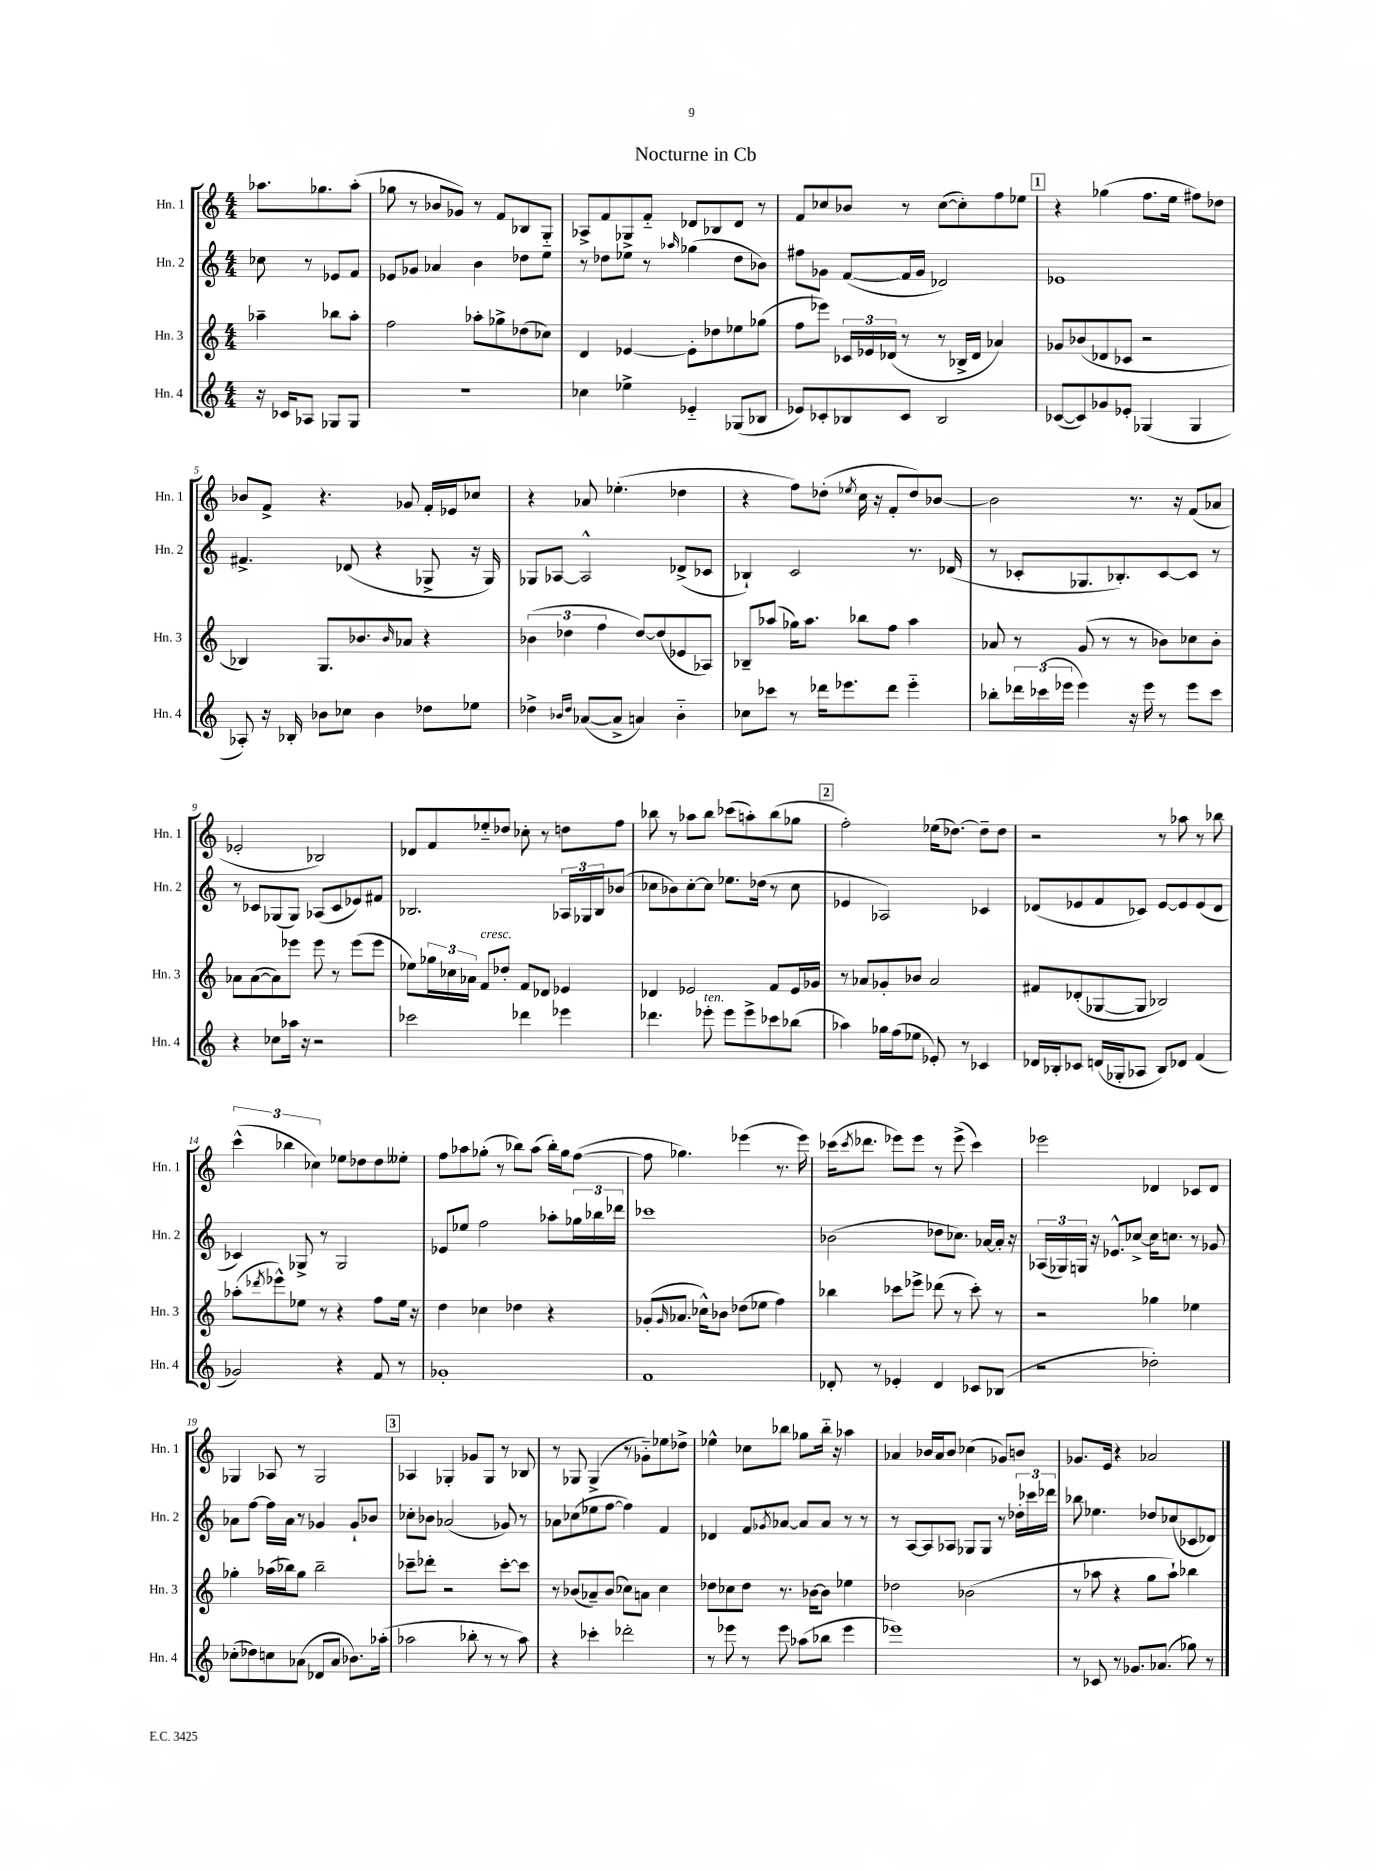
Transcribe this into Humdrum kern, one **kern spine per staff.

**kern	**kern	**kern	**kern
*staff4	*staff3	*staff2	*staff1
*clefG2	*clefG2	*clefG2	*clefG2
*k[]	*k[]	*k[]	*k[]
*M4/4	*M4/4	*M4/4	*M4/4
16r	4aa-~	8cc-	8.aa-
16c-	.	.	.
8A-	.	8r	.
.	.	.	8.gg-
8G-	8bb-	8e-	.
8G-	8aa-'	8f	(8aa-'
=	=	=	=
1r	2ff	8e-	8gg-
.	.	8g-	8r
.	.	4a-	8b-
.	.	.	8g-)
.	8aa-'	4b	8r
.	8gg-^	.	8f
.	(8dd-	8dd-	8B-
.	8cc-)	8ee	8G'~
=	=	=	=
4cc-	4d	8r	8A-^
.	.	8dd-	8f
4ee-^	[4e-	8ee-	8G-^
.	.	8r	8f'~
.	.	16qqaa-	.
4e-'~	8e-']	(4gg-	8d-
.	8dd-	.	8B-
(8G-	8ee-	8dd-	8d-
8B-	(8gg-	8b-)	8r
=	=	=	=
8e-)	8ff	8ff#	8f
8c-'	8eee-)	8g-	8cc-
8B-	24c-	([8f	8b-
.	24e-	.	.
.	(24d-	.	.
8c-	8r	16f]	8r
.	.	16g-	.
2B-	8r	2d-)	([8cc-
.	16B-^	.	8cc-'])
.	16d-	.	.
.	4a-)	.	8ff
.	.	.	8ee-
=	=	=	=
([8c-	8g-	1e-	4r
8c-])	(8b-	.	.
8g-	8d-	.	(4gg-
8e-'	8c-	.	.
(4G-	2r	.	8.ff
.	.	.	16ee
4G-	.	.	8ff#)
.	.	.	8dd-
=	=	=	=
8A-')	4B-)	4.f#^	8b-
16r	.	.	8f^
16B-'	.	.	.
8b-	8.G	.	4.r
8cc-	.	(8d-	.
.	8.b-	.	.
4b-	.	4r	.
.	16qqb-	.	.
.	8a-	.	8g-
8dd-	4r	8G-^	16f'
.	.	.	16e-
8ee-	.	16r	8cc-
.	.	16G-)	.
=	=	=	=
4dd-^	(6b-	8G-	4r
.	.	[8A-	.
.	6dd-	.	.
16qqb-	.	.	.
16qqdd-	.	.	.
([8a-	.	2A-^^]	8a-
.	6ff	.	.
8a-^]	.	.	(4.ee-'
4a)	[8dd-)	.	.
.	(8dd-]	.	.
4b-'~	8e-	(8d-^	4dd-
.	8A-)	8c-	.
=	=	=	=
8cc-	8B-~	4B-`)	4r
8ccc-	(8aa-	.	.
8r	16gg-)	2c	8ff)
.	8.aa-	.	.
16ddd-	.	.	(8dd-'
8.eee-	.	.	.
.	.	.	8qee-
.	8bb-	.	16cc
.	.	.	16r
8ddd-	8ff	.	8f'
4eee-'~	4aa-	8.r	8dd-)
.	.	.	[8b-
.	.	(16d-	.
=	=	=	=
8bb-'	8a-	8r	2b-]
24ddd-	8r	8c-'	.
(24ccc-	.	.	.
24eee-	.	.	.
4eee-)	(8g	8.G-	.
.	8r	.	.
.	.	8.B-')	.
16r	8r	.	8.r
16eee-	.	.	.
8r	8b-)	[8c-	.
.	.	.	16r
8eee-	8cc-	8c-]	(8f
8ccc-	8b-'	8r	8a-
=	=	=	=
4r	8a-	8r	2e-'
.	([8a-	8c-	.
8cc-	8a-])	(8G-	.
16aa-	8eee-	8G-)	.
16r	.	.	.
2r	8eee-	(8A-	2B-)
.	8r	8c-	.
.	(8eee-	8e-)	.
.	8eee-	8f#	.
=	=	=	=
2ccc-	8ee-)	2.B-	8d-
.	24gg-	.	8f
.	24cc-	.	.
.	24a-	.	.
.	8f	.	8ee-'~
.	8dd-'	.	8dd-
4ddd-	8f	.	8cc-'
.	8d-	.	8r
4eee-	4e-	24A-	8dd
.	.	24G-	.
.	.	24B-	.
.	.	(8b-	8ff
=	=	=	=
4.ddd-	4d-	8cc-	8bb-
.	.	8b-)	8r
.	2e-	[8cc-'	8aa-
8eee-'	.	8cc-]	8bb-
8eee-	.	8.ee-	(8ccc-
8eee-^	.	.	8aa')
.	.	(16dd-	.
8ccc-	8f	8r	(8bb-
(8bb-	16e-	8cc-	8gg-
.	16g-	.	.
=	=	=	=
4aa-)	8r	4e-	2ff')
.	8a-	.	.
16gg-	8g-'	2A-)	.
(16ff	.	.	.
8ee-	8b-	.	.
8e-')	2a-	.	(16ee-
.	.	.	[8.dd-)
8r	.	.	.
4c-	.	4c-	8dd-~]
.	.	.	8dd-
=	=	=	=
16d-	8f#	(8d-	2r
16B-'	.	.	.
8c-	(8d-'	8e-	.
(16d	[8G-	8f	.
16G-'	.	.	.
8A-	8G-]	8c-)	.
8B-)	2B-)	[8e-	8r
8d-	.	8e-]	8aa-
(4f	.	(8e-	8r
.	.	8d-	8bb-
=	=	=	=
2g-)	(8aa-'	4c-)	(6ccc^^
.	8qddd-	.	.
.	8eee-^^)	.	.
.	.	.	6bb-
.	8ee-	8G-^	.
.	.	.	6cc-)
.	8r	8r	.
4r	4r	2G-	8ee-
.	.	.	8dd-
8f	8ff	.	8dd-
8r	16ee-	.	8ee--'
.	16r	.	.
=	=	=	=
1g-'	4dd	8e-	8ff
.	.	8ee-	8aa-
.	4cc-	2ff	(8gg-'
.	.	.	8r
.	4dd-	.	8bb-)
.	.	.	(8aa-
.	4r	8aa-'	16bb-')
.	.	.	16gg-
.	.	24gg-	([8ff
.	.	24bb-	.
.	.	24ddd-	.
=	=	=	=
1f	(8g-'	1ccc-	8ff]
.	16qqg-	.	.
.	8.a-	.	4.gg-)
.	16cc-^^)	.	.
.	8b-	.	.
.	(8dd-	.	(4eee-
.	8ee-	.	.
.	4ff)	.	8.r
.	.	.	16eee-)
=	=	=	=
8d-'	4bb-	(2b-	(16ccc-
.	.	.	8qccc-
.	.	.	8.ddd-
8r	.	.	.
4e-'	8ccc-	.	8eee-)
.	8eee-^	.	8eee-
4d-	(8ddd-	8dd-	8r
.	8r	8.cc-)	(8eee-^
8c-	8ccc-')	.	4ccc-)
.	.	[16a-	.
(8B-	8r	16a-']	.
.	.	16r	.
=	=	=	=
2r	2r	(24A-	2eee-
.	.	24G-)	.
.	.	24G	.
.	.	16r	.
.	.	8.e-^^	.
.	.	[8cc-^	.
2dd-')	4gg-	16cc-]	4d-
.	.	8.cc	.
.	4ee-	8r	8c-
.	.	8g-	8d-
=	=	=	=
(8cc-'	4gg-'	8a-	4G-
8dd-)	.	[8ff	.
8cc	(16aa-	16ff]	8A-
.	16bb-)	16a-	.
(8a-	8gg-	8r	8r
8d-	2bb-~	4g-	2G-
8a-	.	.	.
8.b-)	.	8g-`	.
.	.	8b-	.
(16aa-'	.	.	.
=	=	=	=
2aa-	8ccc-~	8cc-'	4A-
.	8ddd-'	8b-	.
.	2r	(2a-	4G-'
8bb-'	.	.	8g-
8r	.	.	8G-
8r	[8ccc-'	8g-)	8r
8aa-)	8ccc-]	8r	8B-
=	=	=	=
4r	8r	8a-	8r
.	(8b-	(8cc-	8G-
4ccc-'	8a-~)	8ee-	(4G-^
.	(8b-	[8ff	.
2ddd-'	8cc-)	4ff])	8r
.	8a	.	8g-'~)
.	4cc-	4f	8ee-
.	.	.	8dd-^
=	=	=	=
8r	8dd-	4d-	4ee-^^
8eee-	8cc-	.	.
8r	8dd-	8f	8cc-
.	.	8qg-	.
8eee-	8.r	[8a-	8bb-
(8aa-	.	8a-]	8gg-
.	[16b-	.	.
8bb-	8b-]	8a-	16bb-'~
.	.	.	16r
4eee-	4ee-	8r	4aa-
.	.	8r	.
=	=	=	=
1eee-)	2dd-	8r	4a-
.	.	[8A	.
.	.	8A]	16b-
.	.	.	16a-
.	.	8A-	8b-
.	(2b-	8G-	(4cc-
.	.	8G-	.
.	.	8r	8g-)
.	.	24dd-'	8b
.	.	24ccc-	.
.	.	24ddd-	.
=	=	=	=
8r	8r	8bb-	8.g-
8c-	8aa-	4.ee-	.
.	.	.	16e
8r	4r	.	4r
8.g-	.	.	.
.	8gg	8dd-	2a-
(8.a-	.	.	.
.	8aa-`)	(8cc-	.
8gg-)	4bb-	8c-	.
8r	.	8d-)	.
==	==	==	==
*-	*-	*-	*-
